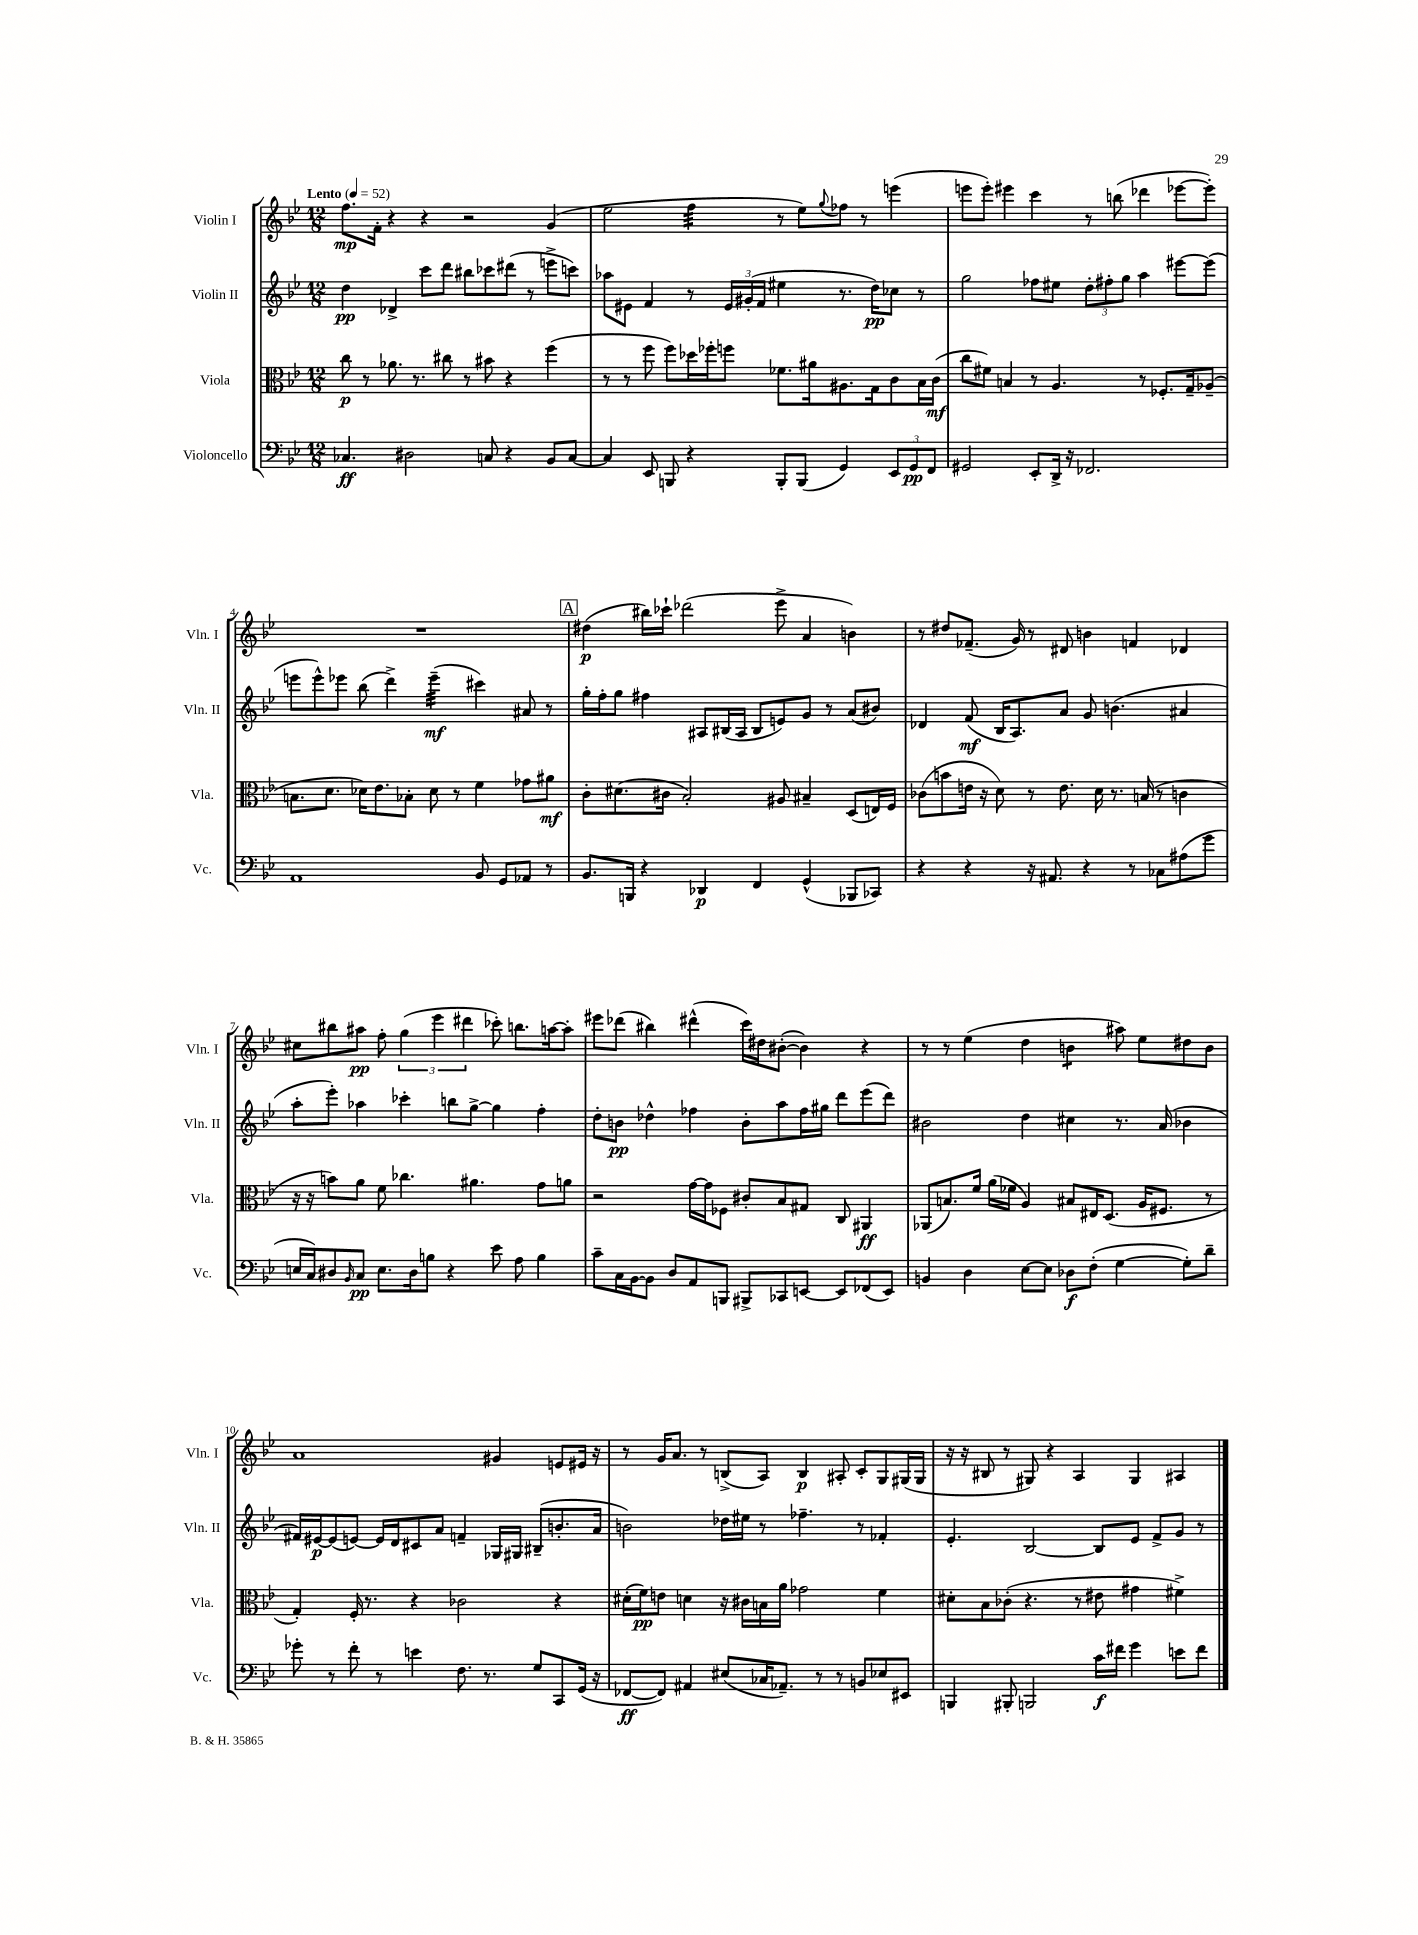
<<
\new StaffGroup <<
\new Staff = "s0" \with { instrumentName = "Violin I" shortInstrumentName = "Vln. I" } {
    \clef treble \key bes \major \numericTimeSignature \time 12/8 \tempo "Lento" 4 = 52
    f''8.\mp f'16-. r4 r4 r2 g'4( |
    ees''2 f''4:32 r8 ees''8) \appoggiatura { g''8 } fes''8 r8 e'''4( |
    e'''8 e'''8-.) eis'''4 c'''4 r8 b''8( des'''4 ees'''8~ ees'''8-.) |
    R1. |
    \mark \markup { \box "A" } dis''4\p( bis''16) ces'''16-! des'''2( ees'''8-> a'4 b'4) |
    r8 dis''8 fes'8.--( g'16) r8 dis'8 b'4 f'4 des'4 |
    cis''8 bis''8 ais''8\pp f''8-. \tuplet 3/2 { g''4( ees'''4 dis'''4 } ces'''8-.) b''8. a''16~ a''8-. |
    eis'''8 des'''8( bis''4) dis'''4-^( c'''16) dis''16 bis'8~-.( bis'4) r4 |
    r8 r8 ees''4( d''4 b'4:8 ais''8) ees''8 dis''8 b'8 |
    a'1 gis'4 e'8 eis'16 r16 |
    r8 g'16 a'8. r8 b8->( a8) b4\p ais8-. c'8-. g8 gis16( gis16 |
    r16 r16 bis8 r8 gis8) r4 a4 gis4 ais4 \bar "|." |
}
\new Staff = "s1" \with { instrumentName = "Violin II" shortInstrumentName = "Vln. II" } {
    \clef treble \key bes \major \numericTimeSignature \time 12/8
    d''4\pp des'4-> c'''8 d'''8 bis''8 ces'''8 dis'''8( r8 e'''8-> c'''8) |
    aes''8 eis'8 f'4 r8 \tuplet 3/2 { eis'16 gis'16-.( f'16 } eis''4 r8. d''16\pp) ces''8 r8 |
    g''2 fes''8 eis''8 \tuplet 3/2 { d''8-. fis''8-. g''8 } a''4 eis'''8~ eis'''8( |
    e'''8 e'''8-^) ees'''8 bes''8( d'''4->) ees'''4:32--\mf( cis'''4) ais'8 r8 |
    \mark \markup { \box "A" } g''16-. f''16-. g''8 fis''4 ais8 bis16( ais16 bis8 e'8) g'8 r8 a'8( bis'8) |
    des'4 f'8\mf( bes16 a8.) a'8 g'8 b'4.( ais'4 |
    a''8-. ees'''8-.) aes''4 ces'''4-. b''8 g''8~-> g''4 f''4-. |
    d''8-. b'8\pp des''4-^ fes''4 b'8-. a''8 fes''16 gis''16 d'''8 ees'''8( d'''8) |
    bis'2 d''4 cis''4 r8. a'16( bes'4 |
    fis'16) eis'16~\p eis'8( e'8~) e'16 d'16 cis'8 a'8 f'4-- ges16 gis16 bis8--( b'8.-. a'16 |
    b'2) des''16 eis''16 r8 fes''4.-- r8 fes'4-. |
    ees'4.-. bes2~ bes8 ees'8 f'8-> g'8 r8 \bar "|." |
}
\new Staff = "s2" \with { instrumentName = "Viola" shortInstrumentName = "Vla." } {
    \clef alto \key bes \major \numericTimeSignature \time 12/8
    c''8\p r8 aes'8. r8. cis''8 r8 bis'8 r4 f''4( |
    r8 r8 f''8 f''8) des''16 fes''16-. f''8 fes'8. ais'16 ais8. g16 c'8 bes16 c'16\mf( |
    c''8 fis'8) b4 r8 a4. r8 fes8.-. g16-- aes8--( |
    b8. d'8. des'16) ees'8. bes8-. des'8 r8 f'4 ges'8 ais'8\mf |
    \mark \markup { \box "A" } c'8-. dis'8.( cis'16 bes2-.) ais8 bis4-- d8( e16) f16 |
    ces'8( b'8 e'16 r16 d'8) r8 e'8. d'16 r8. b16( r8 c'4 |
    r16 r16 b'8) a'8 f'8 ces''4. ais'4. g'8 a'8 |
    r2 g'16~ g'16 fes8 cis'8-. bes8 gis8 c8 ais,4\ff |
    aes,8( b8.) f'16 a'16( fes'16 a4) bis8 eis16 d8.( a16 fis8. r8 |
    g4-.) f16-. r8. r4 ces'2 r4 |
    dis'16-.( f'16\pp) e'8 d'4 r16 cis'16 b16 a'16 ges'2 f'4 |
    dis'8-. bes8 ces'8-.( r4. r8 eis'8 gis'4 fis'4->) \bar "|." |
}
\new Staff = "s3" \with { instrumentName = "Violoncello" shortInstrumentName = "Vc." } {
    \clef bass \key bes \major \numericTimeSignature \time 12/8
    ces4.\ff dis2 c8 r4 bes,8 c8~ |
    c4 ees,8 b,,8 r4 b,,8-. b,,8( g,4) \tuplet 3/2 { ees,8 g,8\pp f,8 } |
    gis,2 ees,8-. d,16-> r16 fes,2. |
    a,1 bes,8 g,8 aes,8 r8 |
    \mark \markup { \box "A" } bes,8. b,,16 r4 des,4\p f,4 g,4-^( bes,,8 ces,8) |
    r4 r4 r16 ais,8. r4 r8 ces8 ais8( g'8 |
    e16 c16) dis8 \grace { bes,16 } c8\pp e8. dis16 b8 r4 ees'8 a8 b4 |
    c'8-- c16 bes,16~ bes,8 d8 a,8 b,,8 bis,,8-> ces,8 e,8~ e,8 fes,8( e,8) |
    b,4 d4 ees8~ ees8 des8\f f8-.( g4~ g8-.) d'8-- |
    ges'8-. r8 f'8-. r8 e'4 f8. r8. g8 c,8 g,16( r16 |
    fes,8~\ff fes,8) ais,4 eis8( ces16 aes,8.--) r8 r8 b,8 ees8 eis,8 |
    b,,4 bis,,8-. b,,2 c'16\f fis'16 g'4 e'8 fis'8 \bar "|." |
}
>>
>>
